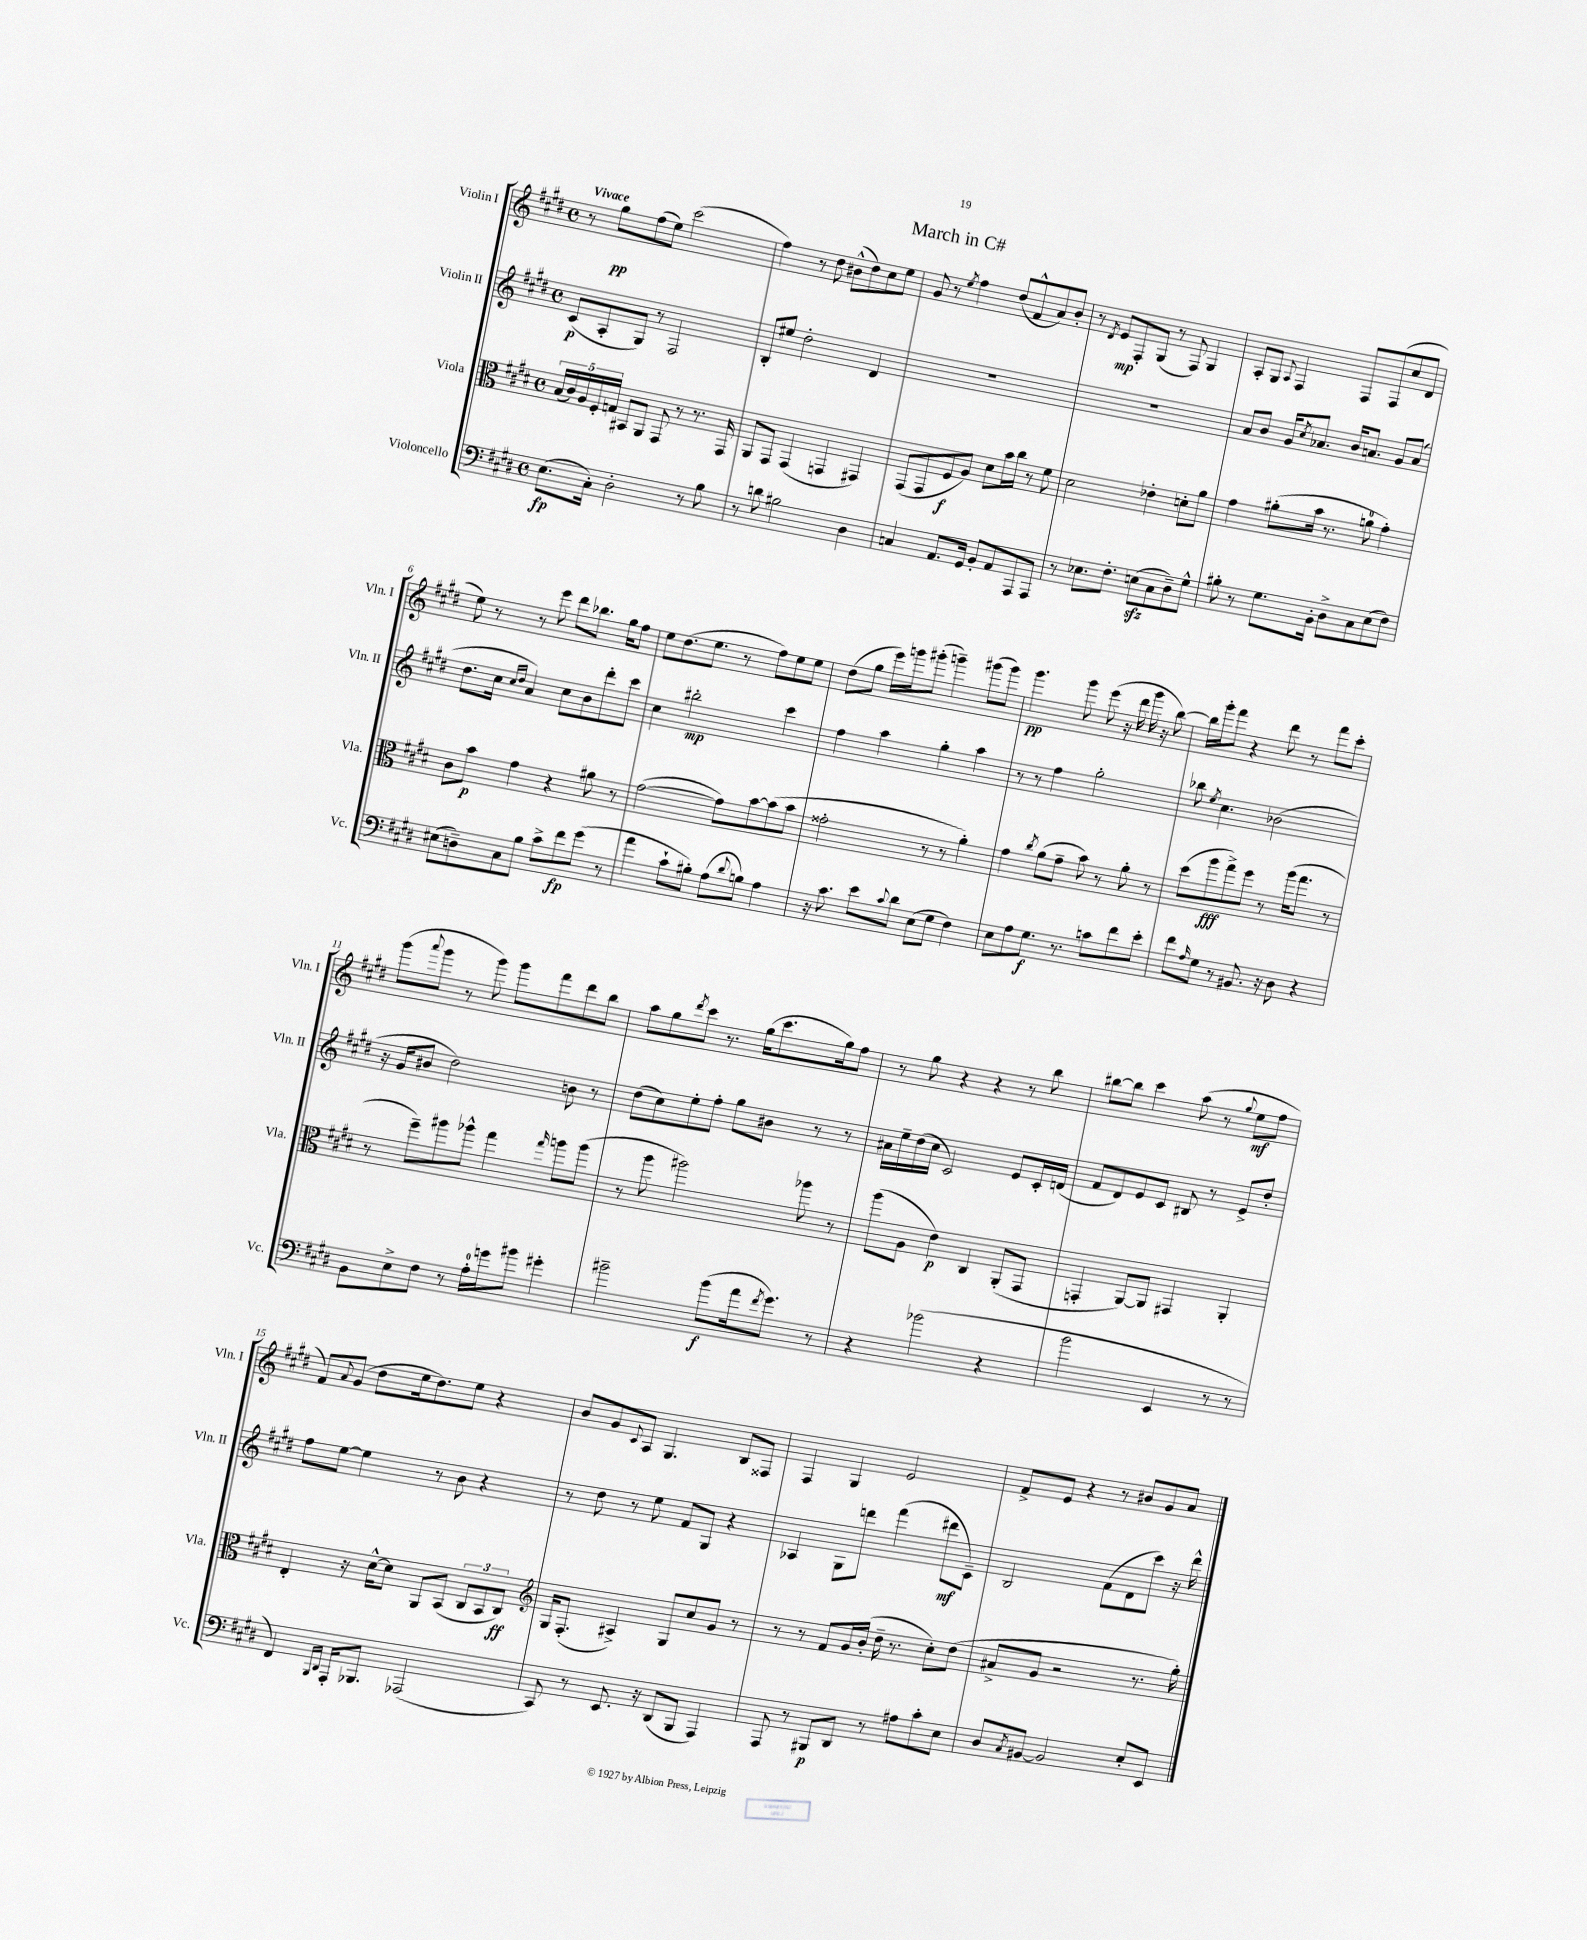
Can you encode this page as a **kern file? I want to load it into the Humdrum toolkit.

**kern	**dynam	**kern	**dynam	**kern	**dynam	**kern	**dynam
*part4	*part4	*part3	*part3	*part2	*part2	*part1	*part1
*staff4	*staff4	*staff3	*staff3	*staff2	*staff2	*staff1	*staff1
*I"Violoncello	*	*I"Viola	*	*I"Violin II	*	*I"Violin I	*
*I'Vc.	*	*I'Vla.	*	*I'Vln. II	*	*I'Vln. I	*
*clefF4	*	*clefC3	*	*clefG2	*	*clefG2	*
*k[f#c#g#d#]	*	*k[f#c#g#d#]	*	*k[f#c#g#d#]	*	*k[f#c#g#d#]	*
*M4/4	*	*M4/4	*	*M4/4	*	*M4/4	*
*met(c)	*	*met(c)	*	*met(c)	*	*met(c)	*
=1	=1	=1	=1	=1	=1	=1	=1
!	!	!	!	!	!	!LO:TX:a:B:t=Vivace	!
(8.E\L	fp	(20B/LL	.	(8c#/L	p	8r	.
.	.	20c#/)	.	.	.	.	.
.	.	20A/	.	.	.	.	.
.	.	.	.	8A'/	.	8gg#\L	pp
.	.	20F#'/	.	.	.	.	.
16C#'\Jk)	.	.	.	.	.	.	.
.	.	20Gn/JJ	.	.	.	.	.
2D#'\	.	8BB#X/L	.	8G#/J)	.	(8ff#\	.
.	.	8AA/J	.	8r	.	8ee\J)	.
.	.	8GG#/	.	2F#/	.	(2ccc#\	.
.	.	8r	.	.	.	.	.
8r	.	8.r	.	.	.	.	.
8B\	.	.	.	.	.	.	.
.	.	16GG#/	.	.	.	.	.
=2	=2	=2	=2	=2	=2	=2	=2
8r	.	8AA/L	.	8B'/L	.	4ff#\)	.
8dn\	.	8GG#/J	.	8ee#X/J	.	.	.
2B#X\	.	(4GG#/	.	2dd#'\	.	8r	.
.	.	.	.	.	.	8dd#\	.
.	.	4GGn/	.	.	.	(8b#X^^\L	.
.	.	.	.	.	.	8dd#\)	.
4D#\	.	4GG#X/)	.	4d#/	.	8cc#\	.
.	.	.	.	.	.	8ee\J	.
=3	=3	=3	=3	=3	=3	=3	=3
4Cn/	.	(8GG#/L	.	1r	.	8g#/	.
.	.	8GG#/	.	.	.	8r	.
.	.	.	.	.	.	8qee/	.
8.AA/L	.	8F#/	f	.	.	4ff#\	.
.	.	8A/J)	.	.	.	.	.
16GG#/Jk	.	.	.	.	.	.	.
8BB'/L	.	8d#\L	.	.	.	(8dd#/L	.
8AA/	.	16b\L	.	.	.	8f#^^/	.
.	.	16cc#\JJ	.	.	.	.	.
8AAA/	.	8r	.	.	.	8a/)	.
8AAA/J	.	8f#\	.	.	.	8b'/J	.
=4	=4	=4	=4	=4	=4	=4	=4
8r	.	2d#\	.	1r	.	8r	.
.	.	.	.	.	.	8qd#/	.
8.E-X\L	.	.	.	.	.	8e/L	mp
.	.	.	.	.	.	8F#'/	.
8.F#'\J	.	.	.	.	.	.	.
.	.	.	.	.	.	(8G#/J	.
(8Enzz\L	.	4e-X'\	.	.	.	8r	.
8C#\	.	.	.	.	.	8F#/)	.
8D#~\)	.	8dn'\L	.	.	.	4G#/	.
8G#^^\J	.	8a\J	.	.	.	.	.
=5	=5	=5	=5	=5	=5	=5	=5
8B#X'\	.	4g#\	.	8a/L	.	8A'/L	.
8r	.	.	.	8b/J	.	8G#/J	.
.	.	.	.	.	.	8qqA/	.
8.G#\L	.	(8a#X'\L	.	16g#/KL	.	4F#/	.
.	.	.	.	8qcc#/	.	.	.
.	.	.	.	8.a-X/J	.	.	.
.	.	16b\Jk	.	.	.	.	.
16BB'\Jk	.	8.r	.	.	.	.	.
8D#^\L	.	.	.	16b/KL	.	8F#/L	.
.	.	.	.	8.an/J	.	.	.
8C#\	.	8an\	.	.	.	(8F#/	.
(8E\	.	4g#'\)	.	8g#/L	.	8cc#/	.
8F#\J)	.	.	.	(8a/J	.	8d#/J	.
!!LO:LB:g=z
=6	=6	=6	=6	=6	=6	=6	=6
(8E#X\L	.	8c#\L	.	8.dd#\L	.	8ee\)	.
8Dn~\)	.	8b\J	p	.	.	8r	.
.	.	.	.	16cc#\Jk	.	.	.
.	.	.	.	16qqcc#/LL	.	.	.
.	.	.	.	16qqdd#/JJ	.	.	.
8C#\	.	4g#\	.	4a/)	.	8r	.
8B\J	.	.	.	.	.	8eee\	.
8c#^\L	.	4r	.	8cc#\L	.	8ddd#\L	.
8f#\	fp	.	.	8b\	.	8.bb-X\J	.
(8g#\J	.	8a#X\	.	8ddd#'\	.	.	.
.	.	.	.	.	.	16gg#\KL	.
8r	.	8r	.	8ccc#\J	.	8ff#\J	.
=7	=7	=7	=7	=7	=7	=7	=7
4a\	.	([2g#\	.	4cc#\	.	8ee\L	.
.	.	.	.	.	.	(8.dd#\	.
8c#`\L	.	.	.	2bb#X'\	mp	.	.
.	.	.	.	.	.	8.ee\J	.
8B#X'\J)	.	.	.	.	.	.	.
(8A\L	.	8g#\L])	.	.	.	8r	.
8qqd#/	.	.	.	.	.	.	.
8Bn\J)	.	[8b\	.	.	.	8ff#\L)	.
4A\	.	(8b\]	.	4ccc#\	.	8ee\	.
.	.	8b\J	.	.	.	8ee\J	.
=8	=8	=8	=8	=8	=8	=8	=8
16r	.	2g##X'\	.	4ff#\	.	(8dd#\L	.
8.c#\	.	.	.	.	.	.	.
.	.	.	.	.	.	8gg#\J	.
8e\L	.	.	.	4aa\	.	16eee\LL)	.
.	.	.	.	.	.	16gggn\J	.
8qqc#/	.	.	.	.	.	.	.
8d#\J	.	.	.	.	.	(8ggg#X'\J	.
(8E\L	.	8r	.	4gg#'\	.	4gggn~\)	.
8G#\J	.	8r	.	.	.	.	.
4F#\)	.	4a'\)	.	4aa\	.	(8ggg#X\L	.
.	.	.	.	.	.	8ggg#\J)	.
=9	=9	=9	=9	=9	=9	=9	=9
8E\L	.	4g#\	.	8r	.	4.ggg#\	pp
8A\	.	.	.	8r	.	.	.
.	.	8qcc#/	.	.	.	.	.
8.G#\J	f	(8a\L	.	4ff#\	.	.	.
.	.	8g#~\J	.	.	.	8ggg#\	.
8.r	.	.	.	.	.	.	.
.	.	8b\)	.	2gg#'\	.	(8eee\	.
8cn\L	.	8r	.	.	.	16r	.
.	.	.	.	.	.	16ddd#\	.
8f#\	.	8a'\	.	.	.	16ggg#\	.
.	.	.	.	.	.	16r	.
8e'\J	.	8r	.	.	.	[8bb\)	.
=10	=10	=10	=10	=10	=10	=10	=10
8f#\L	.	(8dd#\L	.	8bb-X\	.	16bb\LL]	.
.	.	.	.	.	.	16ggg#'\J	.
16qqA/	.	.	.	8qee/	.	.	.
8G#\J	.	8aa\	fff	4.cc#\	.	8fff#\J	.
8r	.	8gg#^\)	.	.	.	4r	.
8.BB#X/	.	8ff#\J	.	.	.	.	.
.	.	8r	.	(2b-X\	.	8ddd#\	.
16r	.	.	.	.	.	.	.
8D#\	.	(16aa\KL	.	.	.	8r	.
.	.	8.gg#\J	.	.	.	.	.
4r	.	.	.	.	.	8fff#\L	.
.	.	8r	.	.	.	8ccc#'\J	.
!!LO:LB:g=z
=11	=11	=11	=11	=11	=11	=11	=11
8BB\L	.	8r	.	16r	.	(8ggg#\L	.
.	.	.	.	16g#/KL	.	.	.
.	.	.	.	.	.	8qqaaa/	.
8E^\	.	8ff#~\L)	.	8b#X/J	.	8ggg#\J	.
8F#\J	.	8aa#X\	.	2dd#\)	.	8r	.
8r	.	8aa-X^^\J	.	.	.	8ggg#\)	.
16A'\LL	.	4gg#\	.	.	.	8ggg#\L	.
16gn\J	.	.	.	.	.	.	.
8b#X\J	.	.	.	.	.	8fff#\	.
.	.	16qqgg#/	.	.	.	.	.
4g#X'\	.	8aan\L	.	8bn\	.	8ddd#\	.
.	.	(8aa\J	.	8r	.	8bb\J	.
=12	=12	=12	=12	=12	=12	=12	=12
2b#X~\	.	8r	.	(8dd#\L	.	8aa\L	.
.	.	8aa\	.	8cc#\)	.	8gg#\	.
.	.	.	.	.	.	8qddd#/	.
.	.	2aa#X\)	.	8ee'\	.	8ccc#\J	.
.	.	.	.	8ff#'\J	.	8.r	.
(8b#\L	f	.	.	8gg#\L	.	.	.
.	.	.	.	.	.	(16gg#\KL	.
16a\k	.	.	.	8b#X\J	.	8.ccc#\	.
8qf#/	.	.	.	.	.	.	.
8.g#\J)	.	.	.	.	.	.	.
.	.	8aa-X\	.	8r	.	.	.
.	.	.	.	.	.	16gg#\k)	.
8r	.	8r	.	8r	.	8ff#\J	.
=13	=13	=13	=13	=13	=13	=13	=13
4r	.	(8aa\L	.	16a#X\LL	.	8r	.
.	.	.	.	16ee~\	.	.	.
.	.	8A\J	.	(16dd#\	.	8gg#\	.
.	.	.	.	16cc#\JJ	.	.	.
(2b-X\	.	4e\)	p	2c#/)	.	4r	.
.	.	4C#/	.	.	.	4r	.
4r	.	(8AA'/L	.	8e/L	.	8r	.
.	.	8GG#/J	.	16c#'/L	.	8bb\	.
.	.	.	.	(16dn/JJ	.	.	.
=14	=14	=14	=14	=14	=14	=14	=14
2b\	.	4GGn'/	.	8f#/L	.	[8bb#X\L	.
.	.	.	.	8d#/)	.	8bb#\J]	.
.	.	[8AA/L)	.	8e/	.	4ccc#\	.
.	.	8AA/J]	.	8c#/J	.	.	.
4EE/	.	4GG#X/	.	8B#X/	.	(8aa\	.
.	.	.	.	8r	.	8r	.
.	.	.	.	.	.	8qqgg#/	.
8r	.	4AA'/	.	8e^/L	.	8ee\L	mf
8r	.	.	.	8dd#'/J	.	8ff#\J	.
!!LO:LB:g=z
=15	=15	=15	=15	=15	=15	=15	=15
4FF#/)	.	4E'/	.	8ff#\L	.	8f#/L)	.
.	.	.	.	.	.	8qqa/	.
.	.	.	.	[8ee\J	.	(8g#/J	.
16qqBBB/LL	.	.	.	.	.	.	.
16qqDD#/JJ	.	.	.	.	.	.	.
16AAA'/KL	.	16r	.	4ee\]	.	8dd#\L	.
8.BBB-X/J	.	[16d#^^\KL	.	.	.	.	.
.	.	8d#\J]	.	.	.	16ee\k	.
.	.	.	.	.	.	8.dd#\)	.
(2AAA-X/	.	8AA/L	.	8r	.	.	.
.	.	(8BB/J	.	8b\	.	8ee\J	.
.	.	12C#/L	.	4r	.	4r	.
.	.	12BB/	.	.	.	.	.
.	.	12C#/J)	ff	.	.	.	.
=16	=16	=16	=16	=16	=16	=16	=16
*	*	*clefG2	*	*	*	*	*
8CC#/)	.	16G#/KL	.	8r	.	8b/L	.
.	.	(8.F#'/J	.	.	.	.	.
8r	.	.	.	8dd#\	.	8g#/	.
.	.	.	.	.	.	8qqc#/	.
8.EE/	.	4A#X^/)	.	8r	.	8A/J	.
.	.	.	.	8ee\	.	4.G#/	.
16r	.	.	.	.	.	.	.
(8DD#/L	.	8G#/L	.	8f#/L	.	.	.
8BBB/J	.	8cc#/	.	8G#/J	.	.	.
4AAA/)	.	8g#/J	.	4r	.	8B/L	.
.	.	8r	.	.	.	8F##X/J	.
=17	=17	=17	=17	=17	=17	=17	=17
8AAA/	.	8r	.	4A-X/	.	4F#/	.
8r	.	8r	.	.	.	.	.
8BBB#X/L	p	8f#/L	.	8G#\L	.	4G#/	.
8DD#/J	.	16g#/L	.	8dddn\J	.	.	.
.	.	(16b'/JJ	.	.	.	.	.
8r	.	16dd#~\	.	(4fff#\	.	2e/	.
.	.	8.r	.	.	.	.	.
8A#X\L	.	.	.	.	.	.	.
8c#'\	.	8cc#'\L)	.	8ddd#X\L	mf	.	.
8E\J	.	(8dd#\J	.	8c#~\J)	.	.	.
=18	=18	=18	=18	=18	=18	=18	=18
8D#/L	.	8a#X^/L	.	2B/	.	8f#^/L	.
8qC#/	.	.	.	.	.	.	.
[8BB#X/J	.	8g#/J	.	.	.	8e/J	.
2BB#/]	.	2r	.	.	.	4r	.
.	.	.	.	(8f#\L	.	8r	.
.	.	.	.	8d#\	.	8b#X/L	.
8E'/L	.	8.r	.	8ccc#\J)	.	8g#/	.
8EE/J	.	.	.	16r	.	8a/J	.
.	.	16gg#'\)	.	16ddd#^^\	.	.	.
==	==	==	==	==	==	==	==
*-	*-	*-	*-	*-	*-	*-	*-
